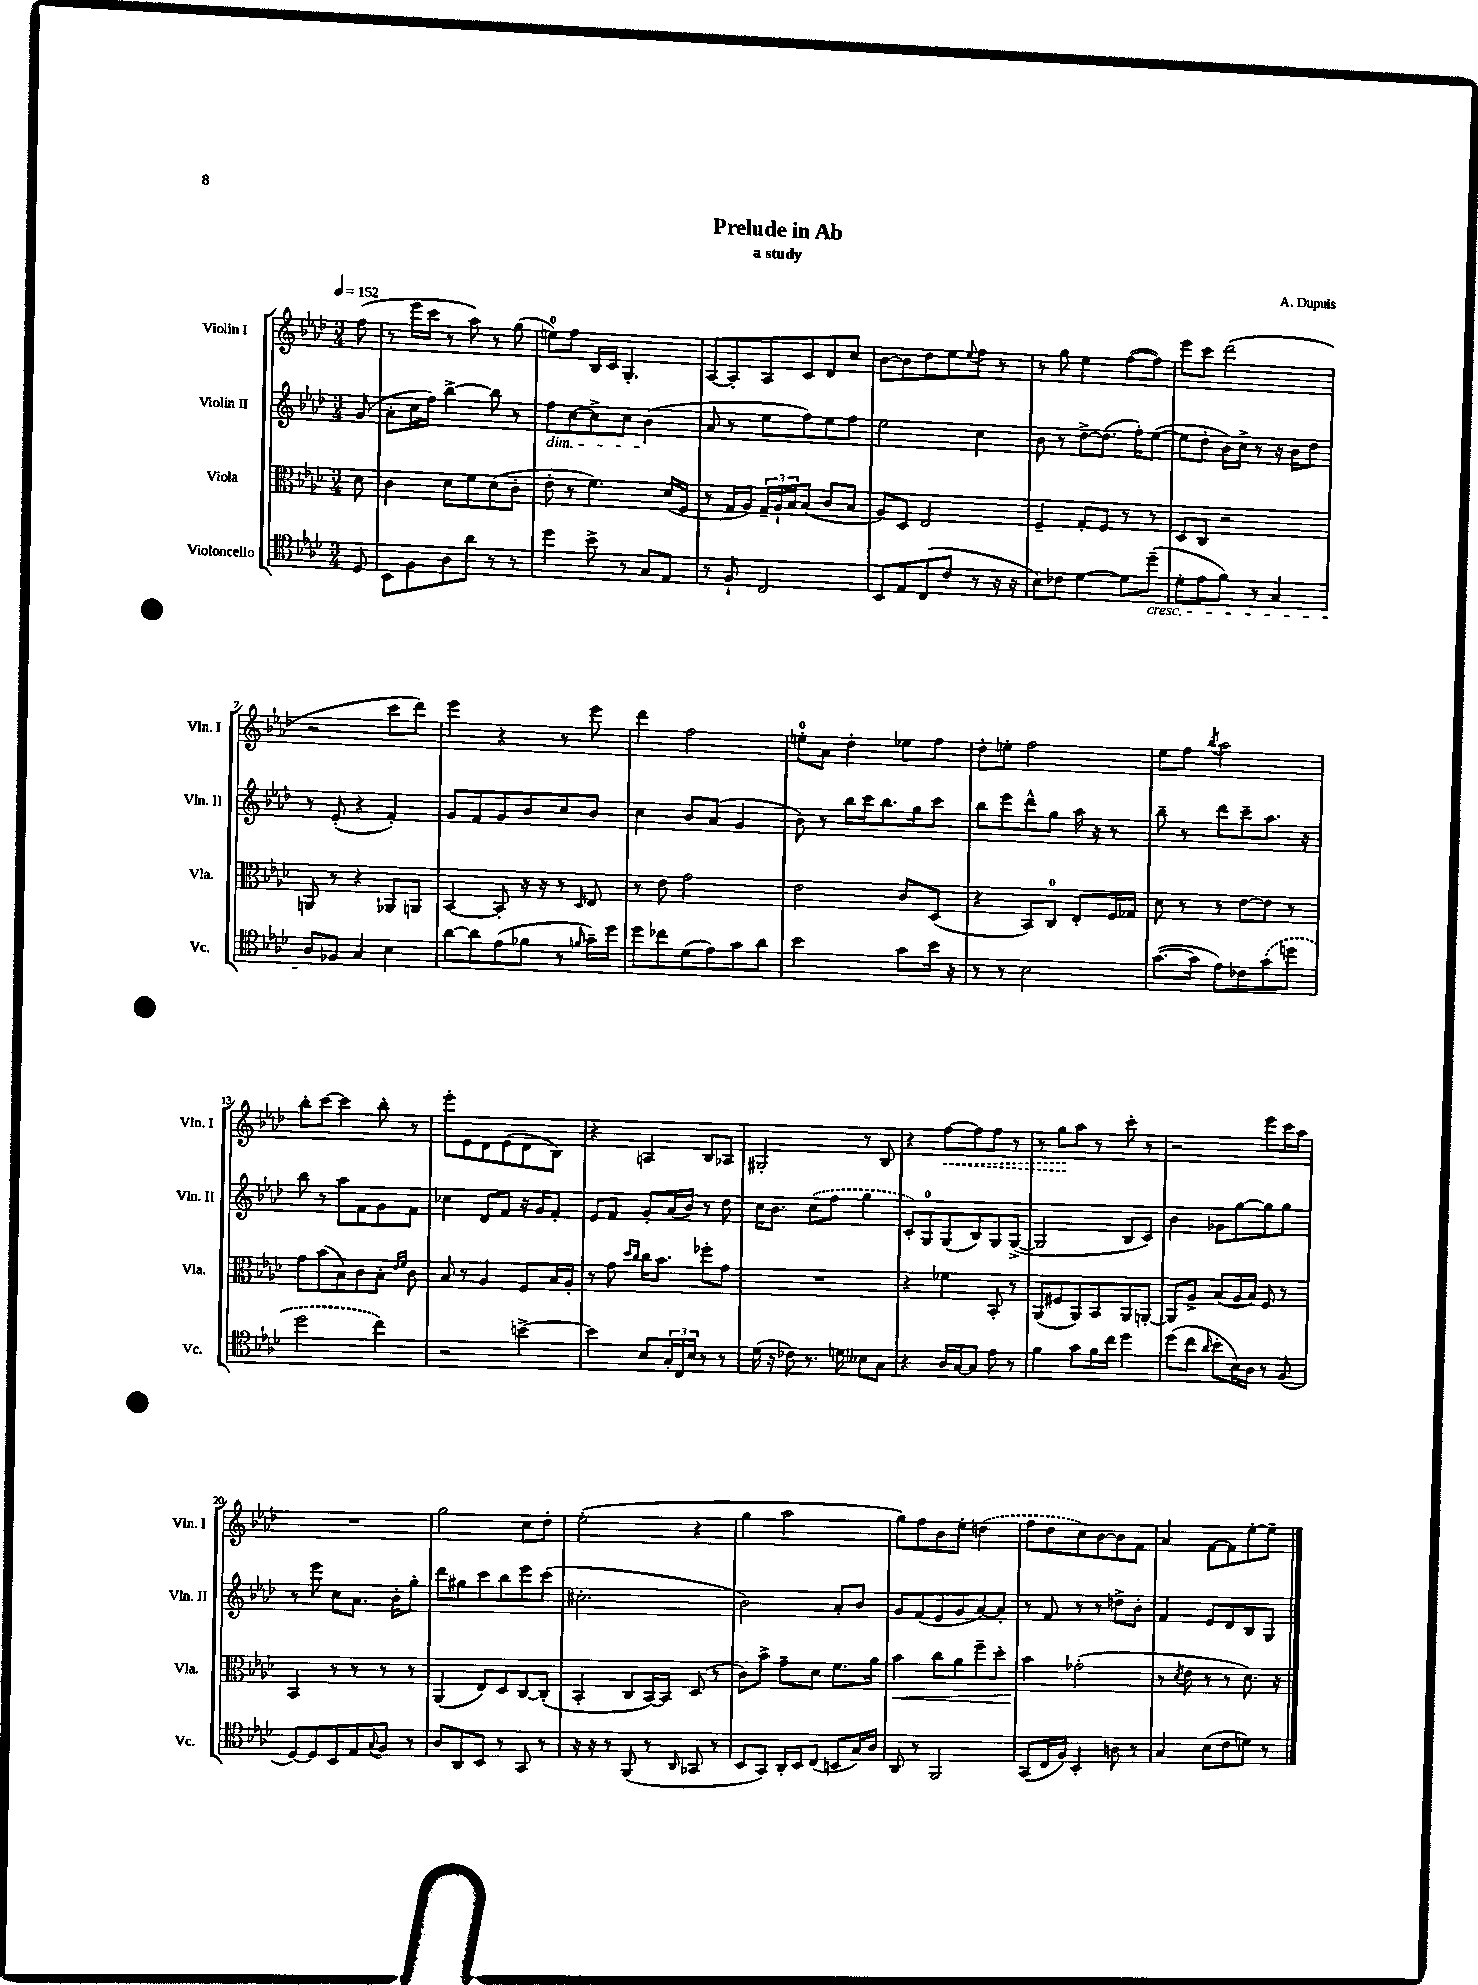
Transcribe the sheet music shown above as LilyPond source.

\header { title = "Prelude in Ab" composer = "A. Dupuis" subtitle = "a study" }
<<
\new StaffGroup <<
\new Staff = "s0" \with { instrumentName = "Violin I" shortInstrumentName = "Vln. I" } {
    \clef treble \key aes \major \numericTimeSignature \time 3/4 \partial 8 \tempo 4 = 152
    f''8( |
    r8 ees'''16 c'''16 r8 aes''8) r8 g''8( |
    e''8-0) f''8 bes16 c'16 g4.-. |
    aes8~ aes8-. aes8 c'8 des'8 c''8 |
    bes'8~ bes'8 des''8 ees''8 \appoggiatura { ees''8 } f''8 r8 |
    r8 g''8 ees''4 f''8~( f''8) |
    ees'''8 c'''8 des'''2( |
    r2 c'''8 des'''8) |
    ees'''4 r4 r8 ees'''8 |
    des'''4 f''2 |
    e''8-0-. aes'8 des''4-. ees''8 f''8 |
    des''8-. e''8-. f''2 |
    ees''8 f''8 \acciaccatura { bes''8 } aes''2 |
    bes''8-. c'''8~ c'''4 bes''8-. r8 |
    ees'''8-. ees'8 des'8 ees'8( des'8 bes8) |
    r4 a4 bes8 aes8 |
    gis2-. r8 bes8 |
    r4 \once \override Hairpin.style = #'dashed-line f''8~\< f''8 f''8 r8 |
    r8 g''8\! aes''8 r8 c'''8-. r8 |
    r2 ees'''8 c'''16 aes''16 |
    R2. |
    g''2 c''8 des''8-. |
    ees''2-.( r4 |
    g''4 aes''2 |
    g''8) f''8 bes'8 ees''8-. \once \slurDashed d''4( |
    f''8 des''8 c''8) bes'8~ bes'8 f'8 |
    aes'4 f'8~ f'8 ees''8~-. ees''8-- \bar "|." |
}
\new Staff = "s1" \with { instrumentName = "Violin II" shortInstrumentName = "Vln. II" } {
    \clef treble \key aes \major \numericTimeSignature \time 3/4 \partial 8
    g'8( |
    aes'8-. c''16 f''16) bes''4~-> bes''8 r8 |
    f''8\dim c''8~ c''8-> c''8 bes'4\!( |
    aes'8 r8 ees''8 f''8) ees''8 f''8 |
    ees''2 c''4 |
    bes'8 r8 des''8~-> des''8.( f''16-.) ees''8~( |
    ees''8 des''8-. bes'16) c''16-> r8 r16 bes'16 des''8 |
    r8 ees'8-.( r4 f'4-.) |
    g'8 f'8 g'8 bes'8 c''8 bes'8 |
    c''4 bes'8 aes'8( g'4 |
    bes'8) r8 bes''16 c'''16 bes''8. g''16 c'''8 |
    bes''8 ees'''8 des'''8-^ g''8 aes''16 r16 r8 |
    bes''8-- r8 des'''8 c'''8-- aes''8. r16 |
    bes''8 r8 aes''8 f'8 g'8 f'8 |
    ces''4 des'8 f'8 r16 g'16 f'8-. |
    ees'8 f'8 g'8-. aes'16( bes'16) r8 des''8 |
    c''16 bes'8. \once \slurDashed c''8( f''8 g''4 |
    c'8-.) g8-0 g8( bes8) g8 g8~->( |
    g2 bes8 c'8) |
    bes'4 ges'8 g''8~ g''8 g''8 |
    r8 ees'''8 c''8 aes'8. bes'16-. g''8-. |
    des'''8 gis''8 c'''8 bes''8 ees'''8 c'''8( |
    cis''2.-. |
    bes'2) aes'8-. bes'8 |
    g'8 f'8( ees'8 g'8 aes'8~) aes'8-. |
    r8 f'8 r8 r8 d''8-> bes'8-. |
    f'4 ees'8 des'8 bes8 g8 \bar "|." |
}
\new Staff = "s2" \with { instrumentName = "Viola" shortInstrumentName = "Vla." } {
    \clef alto \key aes \major \numericTimeSignature \time 3/4 \partial 8
    des'8 |
    c'4 des'8 f'8 des'8( c'8-. |
    ees'8-. r8 f'4.) des'16( f16 |
    r8 g16 aes16) \tuplet 3/2 { g16-- aes16-! bes16 } bes8( c'8 bes8 |
    aes8) des8 ees2 |
    f4-- g8-. f8 r8 r8 |
    des8 c8 r2 |
    a,8 r8 r4 aes,8 a,8 |
    bes,4~ bes,8-. r16 r16 r8 \grace { des16 } ees8 |
    r8 ees'8 g'2 |
    ees'2 c'8 des8( |
    r4 bes,8) c8-0 ees8-. f16 ges16 |
    des'8 r8 r8 ees'8~ ees'8 r8 |
    g'8 bes'8( bes8) c'8 bes8-. \grace { ees'16 f'16 } c'8 |
    bes8 r8 aes4 f8 bes16 aes16-. |
    r8 g'8 \grace { des''16 c''16 } c''16 bes'8. fes''8-. g'8 |
    R2. |
    r4 fes'4 bes,8-. r8 |
    aes,8( fis8 aes,8) bes,8 aes,8 a,8~-. |
    a,8 aes8-> bes8( aes16 bes16) f8 r8 |
    bes,4 r8 r8 r8 r8 |
    aes,4( ees8) des8 c8~ c8-.( |
    bes,4-. c8 bes,16~) bes,16 des8( r8 |
    c'8) bes'8-> g'8-- des'8 f'8. aes'16 |
    bes'4\< c''8 aes'8 f''8-- des''8-. |
    bes'4\! ges'2-.( |
    r8 \acciaccatura { des'8 } ees'8 r8 r8 des'8.) r16 \bar "|." |
}
\new Staff = "s3" \with { instrumentName = "Violoncello" shortInstrumentName = "Vc." } {
    \clef tenor \key aes \major \numericTimeSignature \time 3/4 \partial 8
    des8 |
    bes,8 f8 aes8 aes'8 r8 r8 |
    des''4 bes'8-> r8 g8 ees8 |
    r8 f8-! c2 |
    bes,8 ees8 c8( c'8 r8 r16 r16 |
    bes8) ces'8 des'4~ des'8 des''8--\cresc( |
    des'8-. ees'8 f'8) r8 g4 |
    aes8\! fes8 g4 bes4 |
    aes'8~ aes'8 ees'8( fes'8 r8 \grace { f'16 } g'16--) des''16 |
    des''8 ces''8 des'8( ees'8) g'8 aes'8 |
    bes'2 g'8 bes'16 r16 |
    r8 r8 bes2 |
    g'8.~( g'16 ees'8) ces'8 \once \slurDashed g'8( d''8 |
    des''2 c''4) |
    r2 b'4~-> |
    b'4 bes8 \tuplet 3/2 { g16-. c16 bes16 } r8 r8 |
    des'16( r16 ces'8) r8. d'16 beses8 g8 |
    r4 aes16 g16~ g8 ees'8 r8 |
    f'4 g'8 f'16 c''16 des''4 |
    des''8( c''8 \grace { aes'16 } bes'8-. bes16) aes16 r8 f8( |
    des8~) des8 bes,8 ees8 \appoggiatura { g8 } f8 r8 |
    aes8 aes,8 bes,8 r8 g,8 r8 |
    r16 r16 r8 f,8( r8 \grace { aes,16 } ges,8 r8 |
    bes,8 g,8) aes,16-. bes,16 c8( b,8 g16) aes16 |
    aes,8 r8 f,2 |
    g,8( c16 f16) bes,4-. a8 r8 |
    g4 bes8( c'8 d'8) r8 \bar "|." |
}
>>
>>
